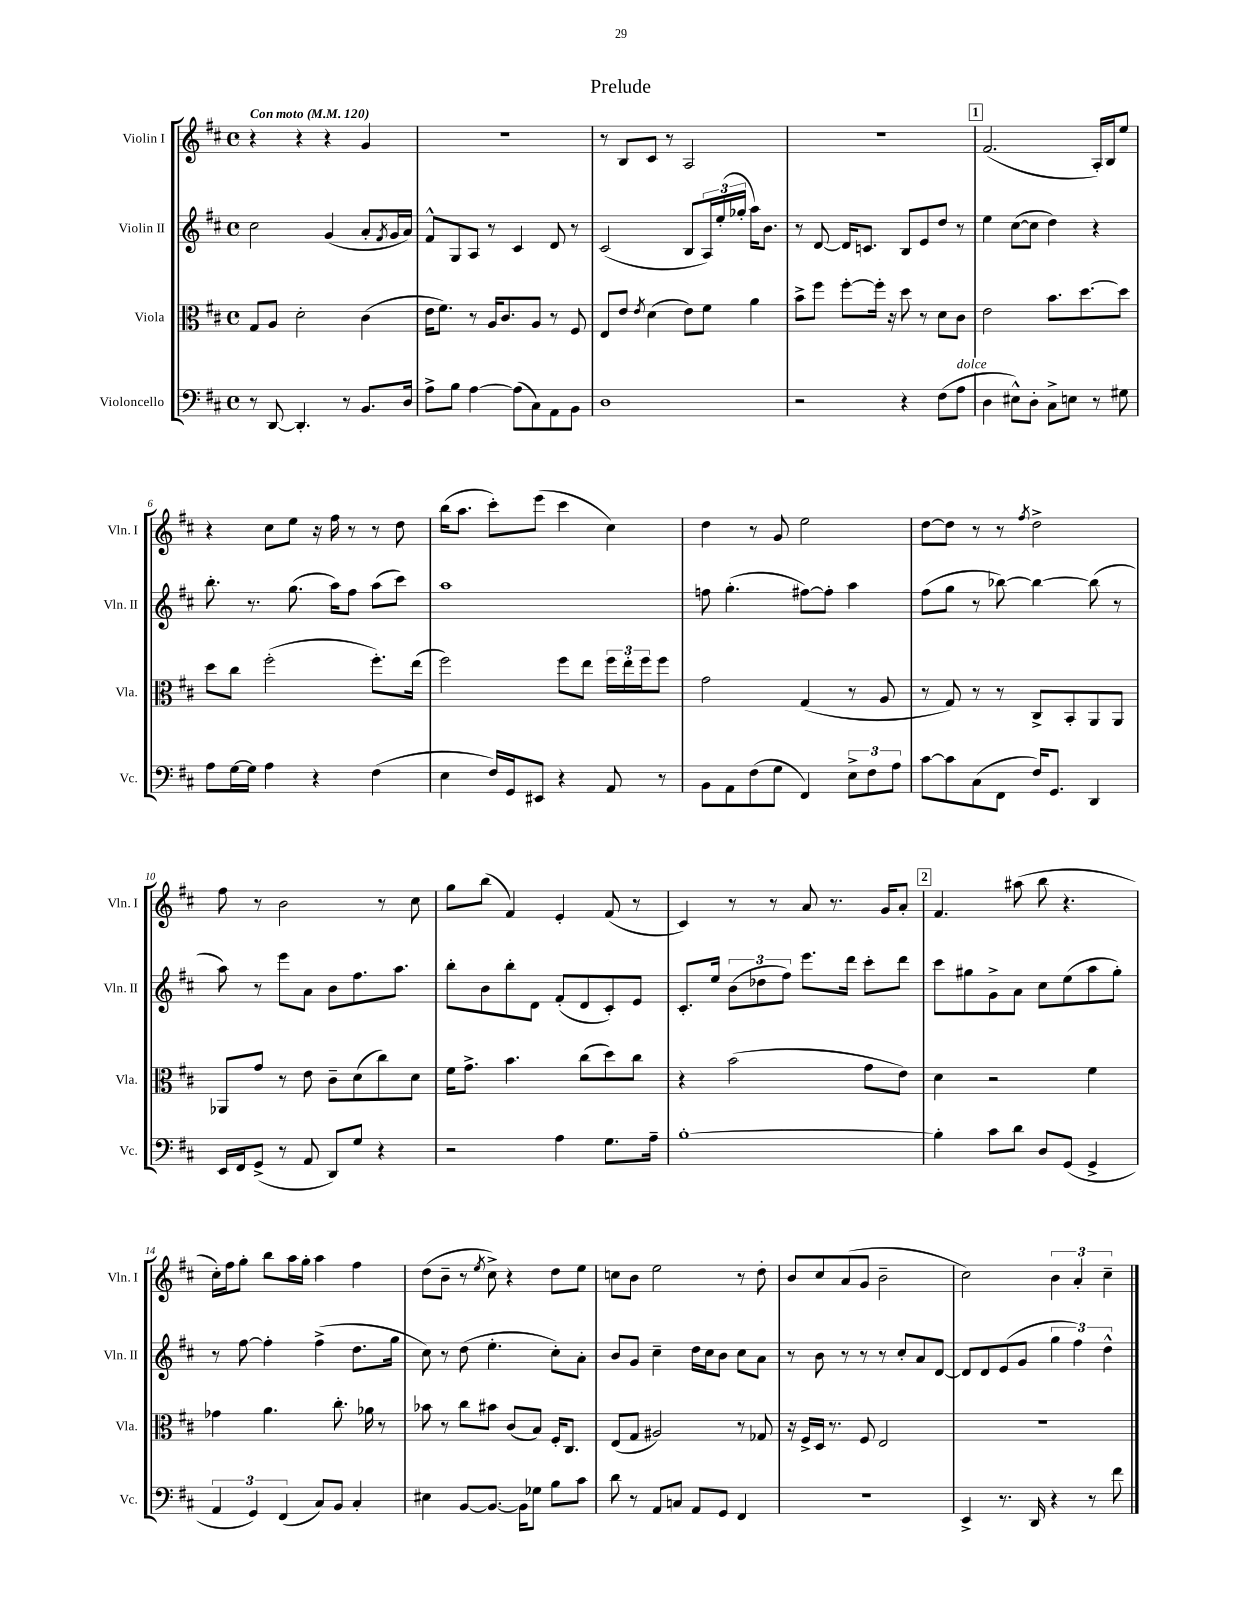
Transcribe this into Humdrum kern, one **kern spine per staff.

**kern	**kern	**kern	**kern
*staff4	*staff3	*staff2	*staff1
*clefF4	*clefC3	*clefG2	*clefG2
*k[f#c#]	*k[f#c#]	*k[f#c#]	*k[f#c#]
*M4/4	*M4/4	*M4/4	*M4/4
*met(c)	*met(c)	*met(c)	*met(c)
*MM120	*MM120	*MM120	*MM120
8r	8G/L	2cc#\	4r
[8DD/	8A/J	.	.
4.DD'/]	2d'\	.	4r
.	.	(4g/	4r
8r	.	.	.
8.BB/L	(4c#\	8a'/L	4g/
.	.	8qf#/	.
.	.	16g/L	.
16D/Jk	.	16a/JJ)	.
=	=	=	=
8A^\L	16e\LK	8f#^^/L	1r
.	8.f#\J)	.	.
8B\J	.	8G/	.
[4A\	8r	8A/J	.
.	16A/LK	8r	.
.	8.c#/	.	.
(8A\]L	.	4c#/	.
8C#\)	8A/J	.	.
8AA\	8r	8d/	.
8BB\J	8F#/	8r	.
=	=	=	=
1D	8E/L	(2c#/	8r
.	8e/J	.	8B/L
.	8qe/	.	.
.	(4d\	.	8c#/J
.	.	.	8r
.	8e\L)	8B/L	2A/
.	8f#\J	24A/L)	.
.	.	(24ee'/	.
.	.	24gg-'/JJ	.
.	4a\	16aa\LK)	.
.	.	8.b\J	.
=	=	=	=
2r	8b^\L	8r	1r
.	8ff#\J	[8d/	.
.	[8ff#'\L	16d/]LK	.
.	.	8.c/J	.
.	16ff#'\]Jk	.	.
.	16r	.	.
4r	8dd\	8B/L	.
.	8r	8e/	.
(8F#\L	8d\L	8dd/J	.
8A\J	8c#\J	8r	.
=	=	=	=
4D\	2e\	4ee\	(2.f#/
8E#^^\L)	.	([8cc#\L	.
8D'\J	.	8cc#\]J	.
8C#^\L	8.b\L	4dd\)	.
8E\J	.	.	.
.	[8.dd\	.	.
8r	.	4r	16A'/LL)
.	.	.	16B/J
8G#\	8dd\]J	.	8ee/J
=	=	=	=
8A\L	8dd\L	8.bb'\	4r
[16G\L	8cc#\J	.	.
16G\]JJ	.	8.r	.
4A\	(2ff#'\	.	8cc#\L
.	.	(8.gg\	8ee\J
4r	.	.	16r
.	.	16aa\LK)	16ff#\
.	.	8ff#\J	8r
(4F#\	8.ff#'\L)	(8aa\L	8r
.	.	8ccc#\J)	8dd\
.	(16ee\Jk	.	.
=	=	=	=
4E\	2ff#\)	1aa	(16bb\LK
.	.	.	8.aa\J
16F#/LL)	.	.	8ccc#'\L)
16GG/J	.	.	.
8EE#/J	.	.	(8eee\J
4r	8ff#\L	.	4ccc#\
.	8ee\J	.	.
8AA/	24ff#\LL	.	4cc#\)
.	24ee'\	.	.
.	24ff#\J	.	.
8r	8ff#\J	.	.
=	=	=	=
8BB\L	2g\	8ff\	4dd\
8AA\	.	(4.gg'\	.
(8F#\	.	.	8r
8G\J	.	.	8g/
4FF#/)	(4G/	[8ff#\L)	2ee\
.	.	8ff#'\]J	.
12E^\L	8r	4aa\	.
12F#\	.	.	.
.	8A/	.	.
12A\J	.	.	.
=	=	=	=
[8c#\L	8r	(8ff#\L	[8dd\L
8c#\]	8G/)	8gg\J	8dd\]J
(8C#\	8r	8r	8r
8FF#\J	8r	[8bb-\)	8r
.	.	.	8qff#/
16F#/LK)	8C#^/L	4bb-\_	2dd^\
8.GG/J	.	.	.
.	8BB'/	.	.
4DD/	8AA/	(8bb-\]	.
.	8AA/J	8r	.
=	=	=	=
16EE/LL	8AA-/L	8aa\)	8ff#\
16FF#/J	.	.	.
(8GG^/J	8g/J	8r	8r
8r	8r	8eee\L	2b\
8AA/	8e\	8a\J	.
8DD/L)	8c#~\L	8b\L	.
8G/J	(8d\	8.ff#\	.
4r	8cc#\)	.	8r
.	.	8.aa\J	.
.	8d\J	.	8cc#\
=	=	=	=
2r	16f#\LK	8bb'\L	8gg\L
.	8.g^\J	.	.
.	.	8b\	(8bb\J
.	4.b\	8bb'\	4f#/)
.	.	8d\J	.
4A\	.	(8f#'/L	4e'/
.	(8cc#\L	8d/	.
8.G\L	8dd\)	8c#'/)	(8f#/
.	8cc#\J	8e/J	8r
16A~\Jk	.	.	.
=	=	=	=
[1B'	4r	8.c#'/L	4c#/)
.	.	16ee/Jk	.
.	(2b\	(12b\L	8r
.	.	12dd-\	.
.	.	.	8r
.	.	12ff#\J)	.
.	.	8.eee\L	8a/
.	.	.	8.r
.	.	16ddd\Jk	.
.	8g\L	8ccc#'\L	.
.	.	.	16g/LK
.	8e\J)	8ddd\J	8a'/J
=	=	=	=
4B'\]	4d\	8ccc#\L	4.f#/
.	.	8gg#\	.
8c#\L	2r	8g^\	.
8d\J	.	8a\J	(8aa#\
8D/L	.	8cc#\L	8bb\
(8GG/J	.	(8ee\	4.r
4GG^/	4f#\	8aa\	.
.	.	8gg#'\J)	.
=	=	=	=
6AA/	4g-\	8r	16cc#'\LL)
.	.	.	16ff#\J
.	.	[8ff#\	8gg'\J
6GG/)	.	.	.
.	4.a\	4ff#'\]	8bb\L
(6FF#/	.	.	.
.	.	.	16aa\L
.	.	.	16gg'\JJ
8C#/L)	.	(4ff#^\	4aa\
8BB/J	8.cc#'\	.	.
4C#'/	.	8.dd\L	4ff#\
.	16a-\	.	.
.	8r	.	.
.	.	16gg\Jk	.
=	=	=	=
4E#\	8b-\	8cc#\)	(8dd\L
.	8r	8r	8b~\J
[8BB/L	8cc#\L	(8dd\	8r
.	.	.	8qee/
8.BB/_J	8b#\J	4.ee'\	8cc#^\)
.	(8c#/L	.	4r
16BB\]LK	.	.	.
8G-\J	8B/J)	.	.
8B\L	16F#'/LK	8cc#'\L)	8dd\L
.	8.C#/J	.	.
8c#\J	.	8a'\J	8ee\J
=	=	=	=
8d\	(8E/L	8b/L	8cc\L
8r	8G/J	8g/J	8b\J
8AA/L	2A#/)	4cc#~\	2ee\
8C/J	.	.	.
8AA/L	.	16dd\LL	.
.	.	16cc#\J	.
8GG/J	.	8b\J	.
4FF#/	8r	8cc#\L	8r
.	8G-/	8a\J	8dd'\
=	=	=	=
1r	16r	8r	8b/L
.	16F#^/LL	.	.
.	16D/JJ	8b\	8cc#/
.	8.r	.	.
.	.	8r	(8a/
.	8F#/	8r	8g/J
.	2E/	8r	2b~\
.	.	8cc#'/L	.
.	.	8a/	.
.	.	[8d/J	.
=	=	=	=
4EE^/	1r	8d/]L	2cc#\)
.	.	8d/	.
8.r	.	(8e/	.
.	.	8g/J	.
16DD/	.	.	.
4r	.	6gg\	6b\
.	.	6ff#\)	6a'/
8r	.	.	.
.	.	6dd^^\	6cc#~\
8f#\	.	.	.
==	==	==	==
*-	*-	*-	*-
